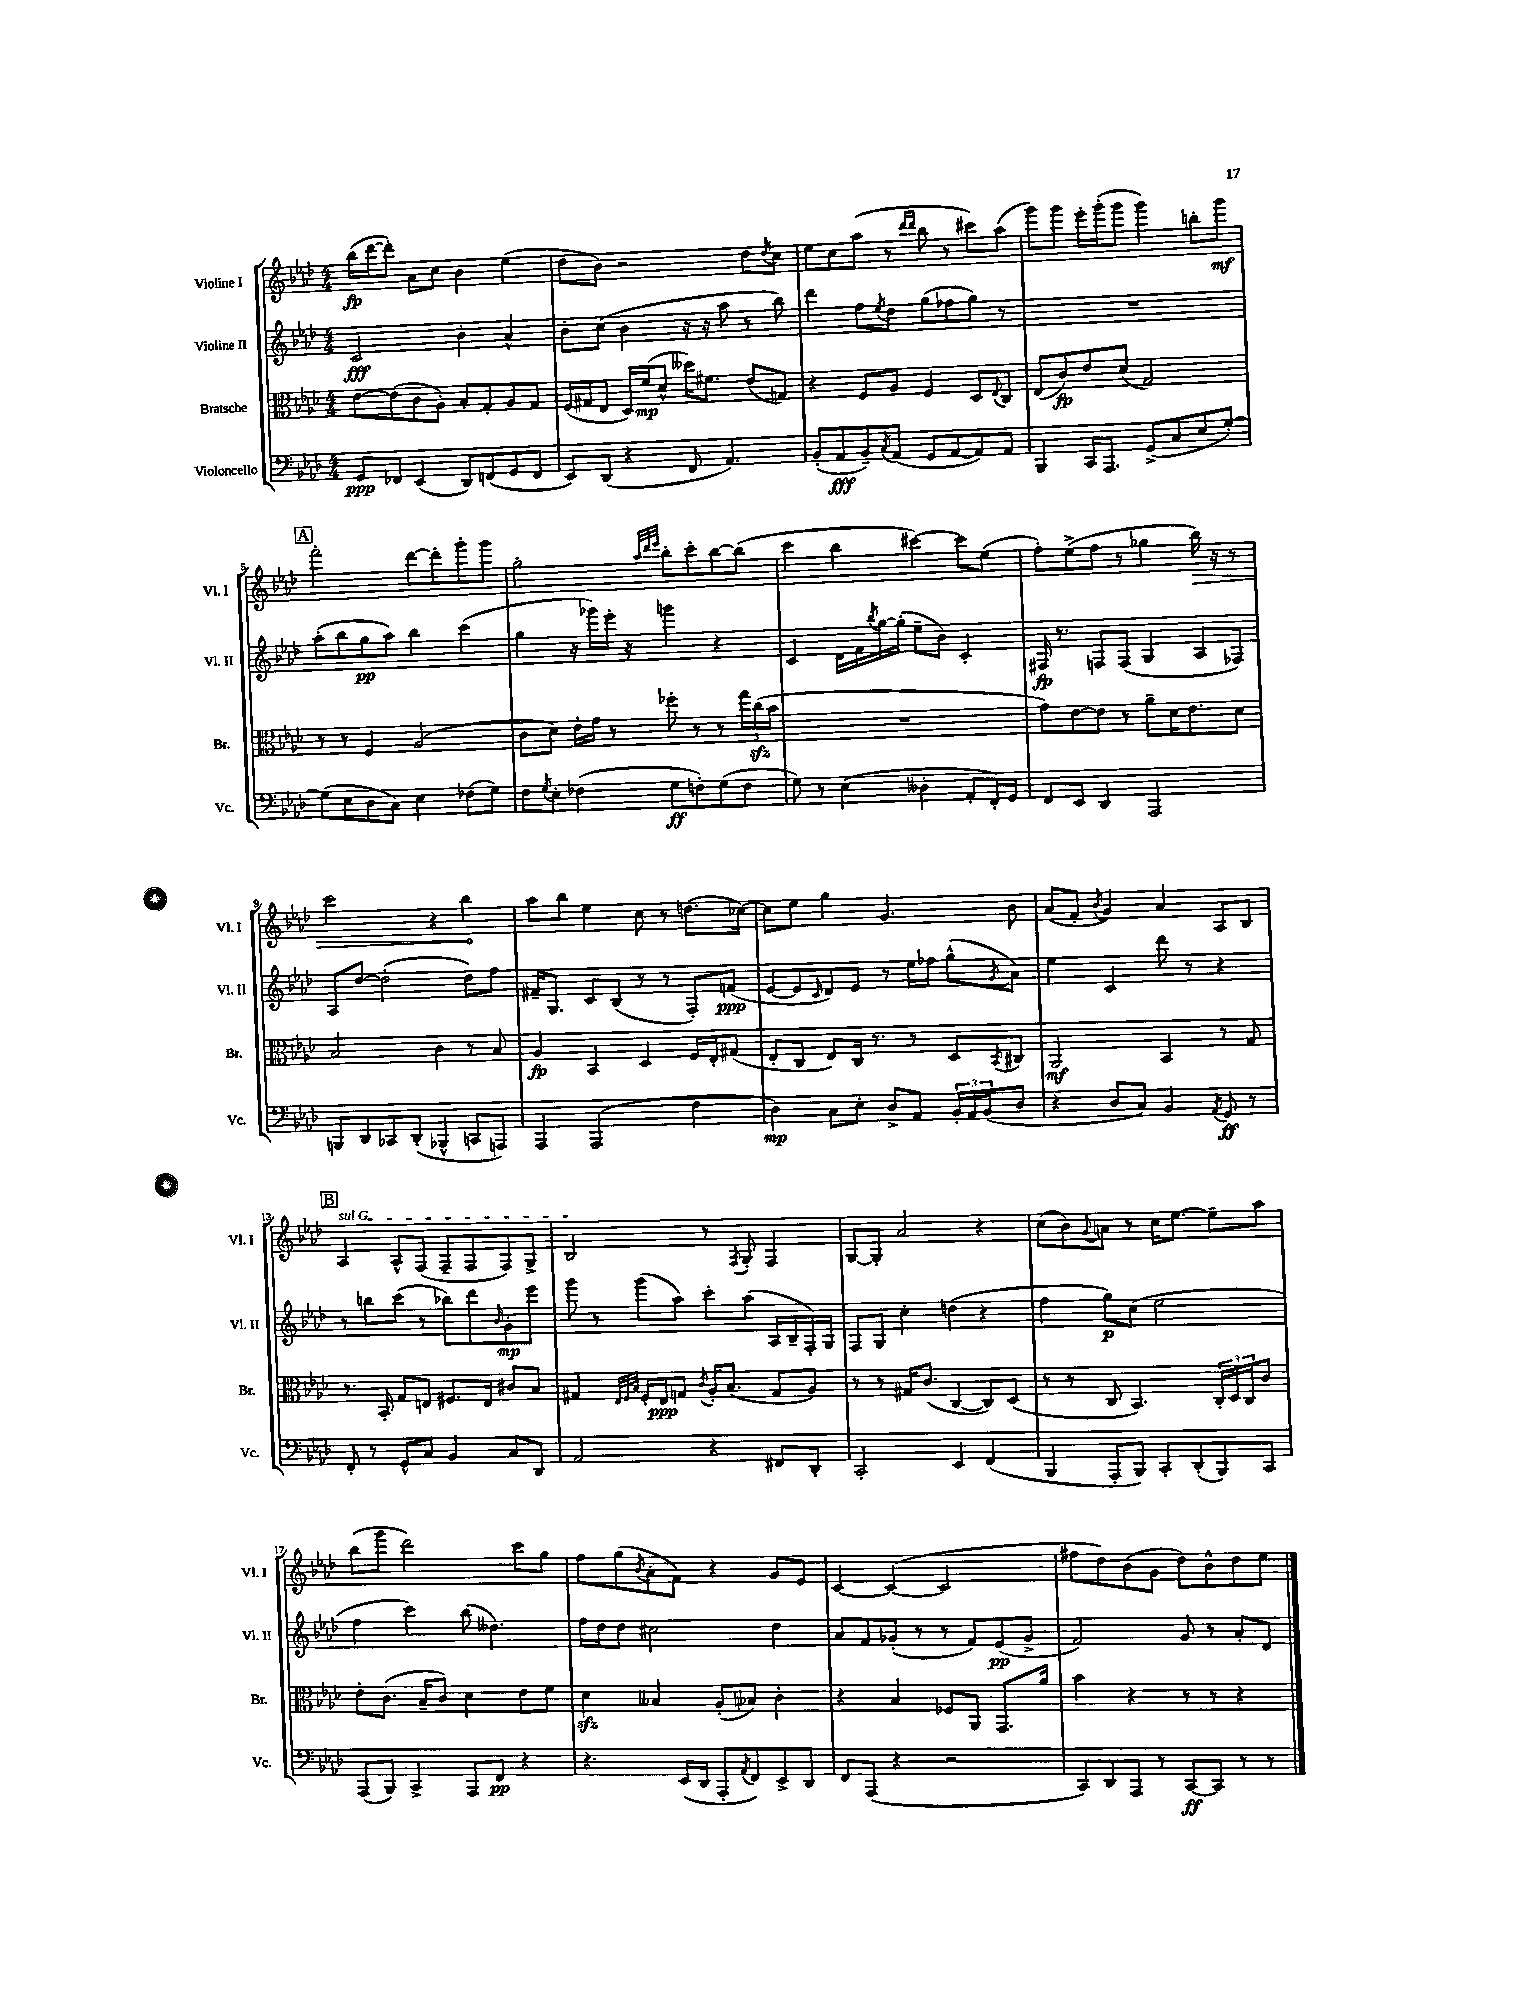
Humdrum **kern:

**kern	**kern	**kern	**kern
*staff4	*staff3	*staff2	*staff1
*clefF4	*clefC3	*clefG2	*clefG2
*k[b-e-a-d-]	*k[b-e-a-d-]	*k[b-e-a-d-]	*k[b-e-a-d-]
*M4/4	*M4/4	*M4/4	*M4/4
8GG	[8e-	2c	(16bb-
.	.	.	[16ddd-
8FF-	(8e-]	.	8ddd-'])
(4EE-	8c	.	8a-
.	8A-')	.	8cc
8DD-)	8B-'	4b-'	4b-
(8FF	8G'	.	.
8GG	8A-	4a-^^	(4ee-
8FF	8G	.	.
=	=	=	=
8EE-)	(16F	8b-'	8dd-
.	16G#	.	.
(8DD-	8E-	(8cc	8b-)
4r	16D-)	4b-	2r
.	(16f	.	.
.	8d-^^	.	.
8FF	16dd--)	16r	.
.	8.f#	16r	.
4.AA-)	.	8aa-	.
.	(8e-	8r	8dd-
.	.	.	8qdd-
.	8G)	8bb-)	8cc
=	=	=	=
(8BB-'	4r	4ddd-	8ee-
8AA-	.	.	8cc
8BB-~)	8F	8ff	(8aa-
8qC	.	8qee-	.
(8AA-	8A-	8dd-	8r
.	.	.	16qqddd-
.	.	.	16qqddd-
8GG	4F	(8gg	8bb-
[8AA-	.	8ff-	8r
8AA-])	8D-	8gg)	8ccc#)
.	8qqE-	.	.
8AA-	8C	8r	(8aa-
=	=	=	=
4BBB-	(8E-	1r	8ggg)
.	8c)	.	8ggg
16CC	8e-	.	16eee-'
8.AAA-	.	.	(16ggg'
.	(8d-	.	8ggg
(8GG^	2G)	.	4ggg)
8C	.	.	.
8E-	.	.	8bb'
[8G')	.	.	8ggg
=	=	=	=
(8G]	8r	(8aa-'	2fff'
8E-	8r	8bb-	.
8D-	4F	8gg	.
8C)	.	8aa-)	.
4E-	(2A-	4bb-	[8ddd-
.	.	.	8ddd-']
(8F-	.	(4ccc	8ggg'
8G)	.	.	8ggg
=	=	=	=
8F	8c	4gg	2gg'
8qG	.	.	.
8E-'	8d-)	.	.
(4F-	16e-'	16r	.
.	16g	16ggg-)	.
.	8r	16eee-'	.
.	.	16r	.
.	.	.	32qqaa-
.	.	.	32qqddd-
.	.	.	32qqeee-
8G	8ff-'	4ggg	8bb-'
8F')	8r	.	8ccc'
(8G	8r	4r	[8bb-
8F	24gg	.	(8bb-]
.	(24cc	.	.
.	24b-	.	.
=	=	=	=
8G)	1r	4c	4ccc
8r	.	.	.
(4E-	.	16d-	4bb-
.	.	16f	.
.	.	8qbb-	.
.	.	[16gg	.
.	.	(16gg']	.
4D--'	.	8ee-~	[4ccc#)
.	.	8b-)	.
8AA-'	.	4c'	8ccc#]
16FF')	.	.	(8ee-
16GG	.	.	.
=	=	=	=
8FF	8g)	16F#	8ff')
.	.	8.r	.
8EE-	[8e-	.	(8ee-^
4DD-	8e-]	8F	8ff
.	8r	(8F	8r
2AAA-	8a-~	4G	4gg-
.	16d-	.	.
.	8.e-	.	.
.	.	8A-	16bb-)
.	.	.	16r
.	8d-	8F-)	8r
=	=	=	=
8BBB	2B-	8A-	2ccc
8DD-	.	[8dd-	.
8CC-	.	(2dd-']	.
(8DD-'	.	.	.
4BBB-^^	4c	.	4r
8CC	8r	8dd-)	4bb-
8AAA)	8B-	8ff	.
=	=	=	=
4AAA-	4A-	16f#~	8aa-
.	.	8.G	.
.	.	.	8bb-
(2AAA-	4BB-	8c	4ee-
.	.	(8B-	.
.	4D-	8r	8cc
.	.	8r	8r
4F	16F	8F')	(8.dd
.	16E-'	.	.
.	(8G#	(8f	.
.	.	.	[16cc-)
=	=	=	=
4D-)	8E-'	[8e-	8cc-]
.	8C	8e-]	8ee-
.	.	16qqc	.
8C	8E-)	8d-)	4gg
8E-'	16C	8e-	.
.	8.r	.	.
8D-^	.	8r	4.g
8AA-	8r	16ee-	.
.	.	16ff-	.
24BB-'	8D-	(8gg^^	.
24AA-	.	.	.
(24BB-	.	.	.
.	8qBB-	8qg	.
8D-	8C#	8a-)	8b-
=	=	=	=
4r	2AA-	4ee-	(8a-
.	.	.	8f'
.	.	.	8qb-
8D-	.	4c	4g)
8C)	.	.	.
4BB-	4BB-	8ddd-	4a-
.	.	8r	.
8qAA-	.	.	.
8GG	8r	4r	8A-
8r	8G	.	8B-
=	=	=	=
8FF'	8.r	8r	4A-
8r	.	8bb	.
.	16BB-'	.	.
8GG^^	8G	(8ccc	8A-^^
8C	8E	8r	(8F
4BB-	8.F#	8bb-)	8F~
.	.	8ddd-	8F
.	16E	.	.
.	.	16qqb-	.
8C	8c#	8g'	8F)
8DD-	8B-	8eee-	8G^
=	=	=	=
2AA-	4G#	8ggg	2B-
.	.	8r	.
.	32qqE-	.	.
.	32qqF	.	.
.	32qqB-	.	.
.	16F'	(8ggg	.
.	16E-	.	.
.	8G	8aa-)	.
.	8qc	.	.
4r	16A-'	8ccc'	8r
.	(8.B-	.	.
.	.	.	8qF
.	.	(8aa-	8G'
8FF#	8G	16A-	4F
.	.	16B-~	.
8DD-'	8A-)	16F')	.
.	.	16G	.
=	=	=	=
2CC'	8r	8F	[8G
.	8r	8G	8G']
.	16G#	4cc'	2a-
.	(8.c	.	.
4EE-	[4C	(4dd	.
(4FF	8C])	4r	4r
.	(8D-	.	.
=	=	=	=
4BBB-	8r	4ff	(8cc
.	8r	.	8b-)
.	.	.	8qqg
8AAA-'	8C	8gg)	8a
8BBB-)	4.BB-)	(8cc	8r
8CC'	.	2ee-	16cc
.	.	.	[8.ee-
(8DD-'	.	.	.
8BBB-)	24C'	.	8ee-~]
.	24D-	.	.
.	24C	.	.
8CC	8c	.	8aa-
=	=	=	=
(8AAA-	8e-'	4ff	(8bb-
8BBB-)	(8.c	.	8ggg
4CC^	.	4ccc)	2ddd-)
.	16B-~	.	.
.	8c)	.	.
8AAA-	4d-	(8bb-	.
8FF	.	4.dd--)	.
4r	8e-	.	8ccc
.	8f	.	8gg
=	=	=	=
4.r	4d-	16ff	8ff
.	.	16dd-	.
.	.	8dd-	(8gg
.	.	.	8qb-
.	4B--	2cc#	8a-'
(16EE-	.	.	8f)
16DD-	.	.	.
8AAA-'	(8A-'	.	4r
8qAA-	.	.	.
8FF)	8B-)	.	.
8EE-^	4c'	4dd-	8g
8DD-	.	.	8e-
=	=	=	=
8FF	4r	8a-	[4c
(8AAA-	.	8f	.
4r	4B-	(8g-'	(4c_
.	.	8r	.
2r	8F-	8r	2c]
.	8AA-	8f)	.
.	8.GG	(8e-	.
.	.	8g-^	.
.	16a-	.	.
=	=	=	=
8CC)	4b-	2f)	8ff#
8DD-	.	.	8dd-)
8AAA-	4r	.	(8b-
8r	.	.	8g
[8CC	8r	8g	8dd-)
8CC]	8r	8r	8b-^^
8r	4r	8a-'	8dd-
8r	.	8d-	8ee-
==	==	==	==
*-	*-	*-	*-
